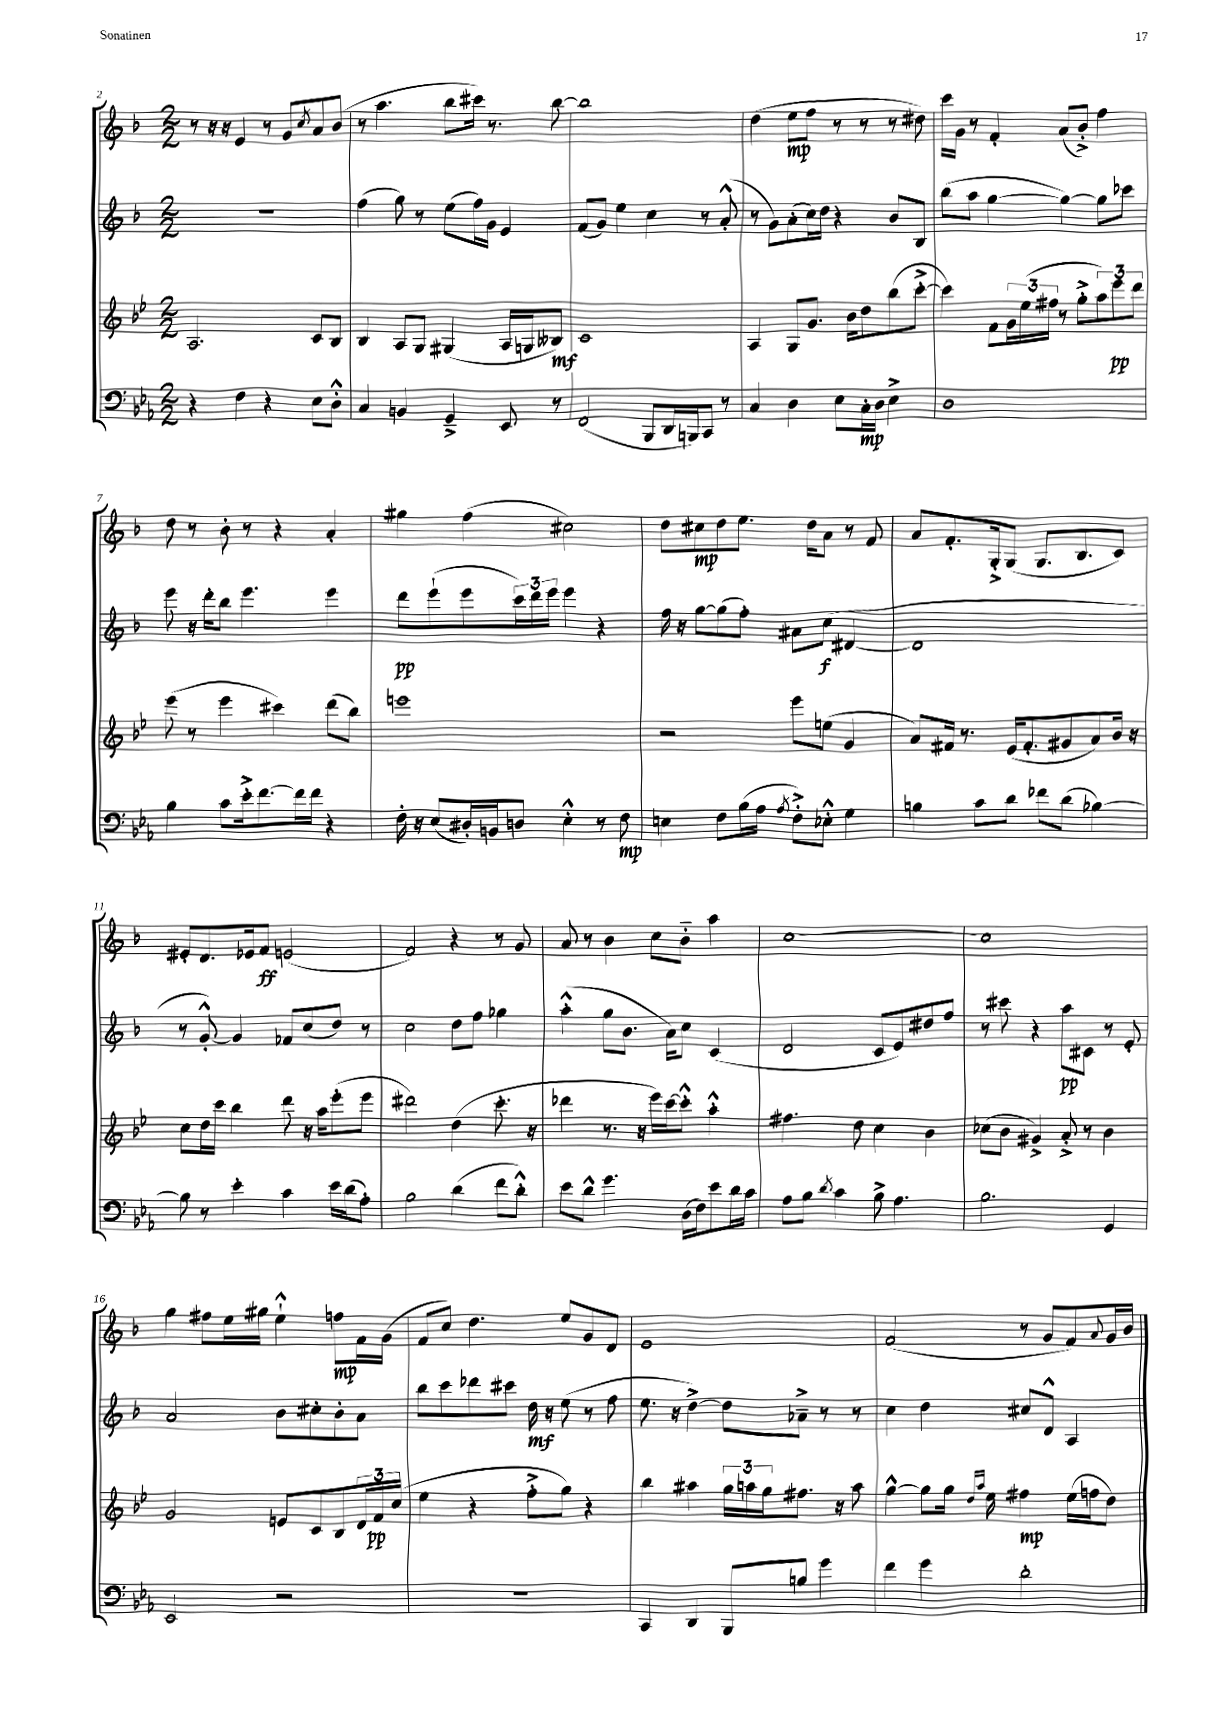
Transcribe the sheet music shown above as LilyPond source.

<<
\new StaffGroup <<
\new Staff = "s0" {
    \clef treble \key f \major \numericTimeSignature \time 2/2
    r8 r16 r16 e'4 r8 g'8 \acciaccatura { c''8 } a'8 bes'8( |
    r8 a''4. bes''8 cis'''16) r8. bes''8~ |
    bes''1 |
    d''4( e''8\mp f''8 r8 r8 r8 dis''8) |
    c'''16 g'16 r8 f'4-. a'8( bes'8-.->) f''4 |
    d''8 r8 bes'8-. r8 r4 a'4-. |
    gis''4 f''4( cis''2) |
    d''8 cis''8\mp d''8 e''8. d''16 a'8 r8 f'8 |
    a'8 f'8.-. g16-.-> g8( g8. bes8. c'8) |
    eis'8-. d'8. ees'16 f'8\ff e'2( |
    f'2) r4 r8 g'8 |
    a'8 r8 bes'4 c''8 bes'8-_ a''4 |
    c''1~ |
    c''1 |
    g''4 fis''8 e''16 gis''16 e''4-!-^ f''8\mp f'16 g'16( |
    f'8 c''8) d''4. e''8 g'8 d'8 |
    e'1 |
    f'2( r8 g'8 f'8) \appoggiatura { a'8 } g'16 bes'16 \bar "|." |
}
\new Staff = "s1" {
    \clef treble \key f \major \numericTimeSignature \time 2/2
    R1 |
    f''4( g''8) r8 e''8( f''16) g'16 e'4 |
    f'8( g'8) e''4 c''4 r8 a'8-.-^( |
    r8 g'8) a'8-.( c''16) d''16 r4 bes'8 bes8 |
    bes''8( a''8 g''4~ g''4~) g''8 ces'''8 |
    e'''8 r16 d'''16-. bes''8 e'''4. e'''4 |
    d'''8\pp e'''8-!( e'''8 \tuplet 3/2 { c'''16) d'''16 e'''16 } e'''4 r4 |
    f''16 r16 g''8~ g''8( f''8-.) ais'8 c''8\f( dis'4~ |
    dis'1 |
    r8 g'8~-.-^) g'4 fes'8 c''8( d''8) r8 |
    c''2 d''8 f''8 ges''4 |
    a''4-.-^( g''8 bes'8. a'16) c''8 c'4( |
    d'2 c'8 e'8) dis''8 f''8 |
    r8 cis'''8 r4 a''8\pp cis'8 r8 e'8-. |
    a'2 bes'8 cis''8-. bes'8-. a'8 |
    bes''8 c'''8 des'''8 cis'''8 d''16\mf r16 e''8( r8 f''8 |
    e''8. r16 d''4~->) d''8 aes'8---> r8 r8 |
    c''4 d''4 cis''8 d'8-^ a4 \bar "|." |
}
\new Staff = "s2" {
    \clef treble \key bes \major \numericTimeSignature \time 2/2
    a2. c'8 bes8 |
    bes4 a8 g8 gis4( a16 g16 beses8\mf) |
    c'1 |
    a4 g8 g'8. bes'16 d''8 bes''8( c'''8~-.-> |
    c'''4) f'8 \tuplet 3/2 { g'16 ees''16( fis''16 } r8 g''8-.-> \tuplet 3/2 { a''8) ees'''8\pp d'''8 } |
    ees'''8( r8 ees'''4 cis'''4) d'''8( bes''8) |
    e'''1 |
    r2 ees'''8 e''8( g'4 |
    a'8) fis'16 r8. ees'16( fis'8.-. gis'8 a'8) bes'16 r16 |
    c''8 d''16 c'''16 bes''4 d'''8 r16 a''16 ees'''8-.( ees'''8 |
    dis'''2) d''4( c'''8.-. r16 |
    des'''4 r8. r16 ees'''16) c'''16~ c'''8-.-^ a''4-.-^ |
    fis''4. d''8 c''4 bes'4 |
    ces''8( bes'8 gis'4->) a'8-.-> r8 bes'4 |
    g'2 e'8 c'8 bes8 \tuplet 3/2 { d'16 f'16\pp c''16( } |
    ees''4 r4 f''8-.-> g''8) r4 |
    bes''4 ais''4 \tuplet 3/2 { g''16 a''16 g''16 } fis''8. r16 a''8 |
    g''4~-^ g''8 g''16 \grace { d''16 a''16 } ees''16 fis''4\mp ees''16( f''16 d''8) \bar "|." |
}
\new Staff = "s3" {
    \clef bass \key ees \major \numericTimeSignature \time 2/2
    r4 f4 r4 ees8 d8-.-^ |
    c4 b,4 g,4---> ees,8 r8 |
    f,2( bes,,8 d,16 b,,16) c,8 r8 |
    c4 d4 ees8 c16-.\mp d16 ees4-> |
    d1 |
    bes4 c'8 ees'16-.-> f'8.~ f'16 f'16 r4 |
    f16-. r16 ees8( dis16-.) b,16 d8 ees4-.-^ r8 f8\mp |
    e4 f8 bes16( aes16 \acciaccatura { aes8 } f8-.->) ees8-.-^ g4 |
    b4 c'8 d'8 fes'8 d'8( bes4~) |
    bes8 r8 ees'4-. c'4 ees'16 d'16( aes8-.) |
    bes2 d'4( f'8 d'8-.-^) |
    ees'8 d'8-^ g'4. d16( f16) ees'8 d'16 c'16 |
    aes8 bes8 \acciaccatura { d'8 } c'4 bes8-> aes4. |
    bes2. g,4 |
    ees,2 r2 |
    r1 |
    c,4 d,4 bes,,8 b8 g'4 |
    f'4 g'4 d'2-. \bar "|." |
}
>>
>>
\layout { \context { \Score currentBarNumber = #2 } }
